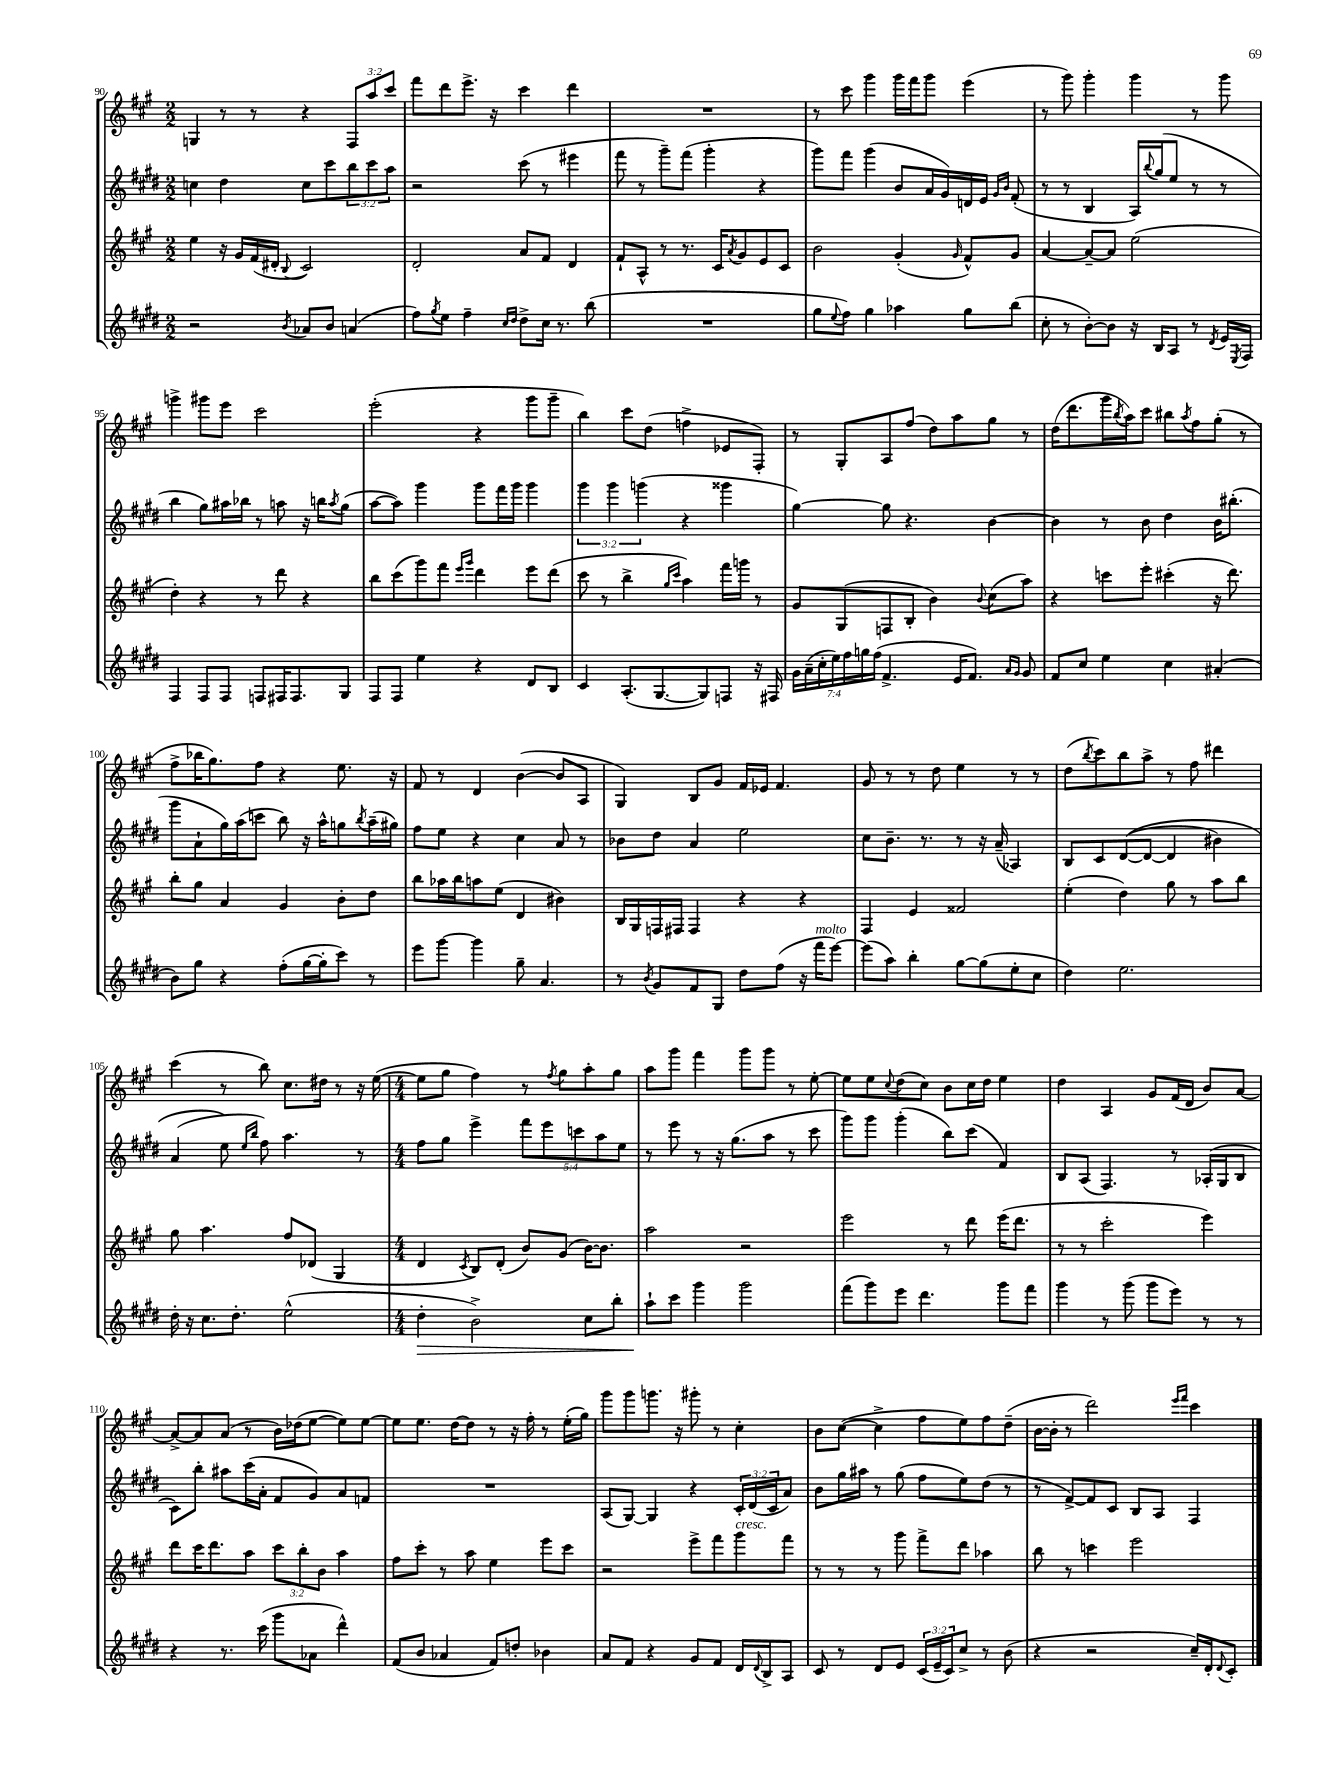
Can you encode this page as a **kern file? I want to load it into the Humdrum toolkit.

**kern	**kern	**kern	**kern
*staff4	*staff3	*staff2	*staff1
*clefG2	*clefG2	*clefG2	*clefG2
*k[f#c#g#d#]	*k[f#c#g#]	*k[f#c#g#d#]	*k[f#c#g#]
*M2/2	*M2/2	*M2/2	*M2/2
2r	4ee	4cc	4G
.	16r	4dd#	8r
.	16g#	.	.
.	(16f#	.	8r
.	16d#'	.	.
8qb	8qqB	.	.
8a-	2c#)	8cc	4r
8b	.	8ccc#	.
(4a	.	12bb	12F#
.	.	12ccc#	12aa
.	.	12aa	12ccc#
=	=	=	=
8ff#)	2d'	2r	8fff#
8qgg#	.	.	.
8ee	.	.	8ddd
4ff#~	.	.	8.eee^
.	.	.	16r
16qqcc#	.	.	.
16qqdd#	.	.	.
8dd#^	8a	(8ccc#	4ccc#
16cc#	8f#	8r	.
8.r	.	.	.
.	4d	4eee#	4ddd
(8bb	.	.	.
=	=	=	=
1r	8f#`	8fff#	1r
.	8A^^	8r	.
.	8r	8ggg#~)	.
.	8.r	(8fff#	.
.	.	4ggg#'	.
.	16c#	.	.
.	8qa	.	.
.	8g#	.	.
.	8e	4r	.
.	8c#	.	.
=	=	=	=
8gg#	2b	8ggg#)	8r
8qqee	.	.	.
8ff#)	.	8fff#	8ccc#
4gg#	.	(4ggg#	4ggg#
4aa-	(4g#'	8b	16ggg#
.	.	.	16fff#
.	.	16a	8ggg#
.	.	16g#)	.
.	16qqg#	.	.
8gg#	8f#^^)	16d	(4eee
.	.	16e	.
.	.	16qqg#	.
.	.	16qqb	.
(8bb	8g#	(8f#'	.
=	=	=	=
8cc#'	[4a	8r	8r
8r	.	8r	8ggg#)
[8b')	8a~_	4B	4ggg#'
8b]	8a]	.	.
16r	(2ee	16A)	4ggg#
.	.	8qqbb	.
16B	.	(16gg#	.
8A	.	8ee	.
8r	.	8r	8r
8qd#	.	.	.
16e	.	8r	8ggg#
8qE	.	.	.
16F#	.	.	.
=	=	=	=
4F#	4dd')	4bb	4ggg^
8F#	4r	8gg#)	8ggg#
8F#	.	16aa#	8eee
.	.	16bb-	.
8F	8r	8r	2ccc#
16F#	8ddd	8aa	.
8.F#	.	.	.
.	4r	16r	.
.	.	16bb	.
.	.	8qaa	.
8G#	.	(8gg#	.
=	=	=	=
8F#	8bb	[8aa	(2eee'
8F#	(8ccc#	8aa])	.
4ee	8ggg#)	4ggg#	.
.	8fff#	.	.
.	16qqeee	.	.
.	16qqggg#	.	.
4r	4ddd	8ggg#	4r
.	.	16fff#	.
.	.	16ggg#	.
8d#	8eee	4ggg#	8ggg#
8B	(8ddd	.	8ggg#~
=	=	=	=
4c#	8ccc#	6ggg#	4bb)
.	8r	.	.
.	.	6ggg#	.
(8.A'	4bb^	.	8ccc#
.	.	(6ggg	.
.	.	.	(8dd
[8.G#	.	.	.
.	16qqgg#	.	.
.	16qqccc#	.	.
.	4aa)	4r	4ff^
8G#])	.	.	.
8F	16fff#	4ggg##	8e-
.	16ggg	.	.
16r	8r	.	8F#')
16F#	.	.	.
=	=	=	=
28g#	8g#	[4gg#)	8r
(28a~	.	.	.
28cc#'	.	.	.
28ee)	.	.	.
.	(8G#	.	8G#'
28ff#	.	.	.
28gg	.	.	.
(28ff#	.	.	.
4.f#^	8F	8gg#]	8A
.	8B'	4.r	(8ff#
.	4b)	.	8dd)
16e	.	.	8aa
8.f#)	.	.	.
.	8qqb	.	.
.	(8cc#	[4b	8gg#
16qqa	.	.	.
16qqg#	.	.	.
8g#	8aa)	.	8r
=	=	=	=
8f#	4r	4b]	(16dd
.	.	.	8.ddd
8cc#	.	.	.
4ee	8ccc	8r	16ggg#
.	.	.	8qbb
.	.	.	16aa)
.	8eee'	8b	8ccc#
4cc#	(4ccc#'	4dd#	8bb#
.	.	.	8qaa
.	.	.	8ff#
(4a#'	16r	16b	(8gg#'
.	8.ddd)	(8.bb#'	.
.	.	.	8r
=	=	=	=
8b)	8bb'	8ggg#	8ff#^
8gg#	8gg#	8a`	16bb-
.	.	.	8.gg#)
4r	4a	16gg#)	.
.	.	(16aa	.
.	.	8ccc	8ff#
(8ff#'	4g#	8bb)	4r
[16gg#	.	16r	.
16gg#']	.	16aa^^	.
8ccc#)	8b'	8gg	8.ee
.	.	8qbb	.
8r	8dd	(16aa~	.
.	.	16gg#)	16r
=	=	=	=
8eee	8bb	8ff#	8f#
[8ggg#	16aa-	8ee	8r
.	16bb	.	.
4ggg#]	8aa	4r	4d
.	(8ee	.	.
8gg#~	4d	4cc#	([4b
4.a	.	.	.
.	4b#)	8a	8b]
.	.	8r	8A
=	=	=	=
8r	16B	8b-	4G#)
.	16G#	.	.
8qb	.	.	.
8g#	16F	8dd#	.
.	16F#	.	.
8f#	4F#	4a	8B
8G#	.	.	8g#
8dd#	4r	2ee	16f#
.	.	.	16e-
(8ff#	.	.	4.f#
16r	4r	.	.
16fff#	.	.	.
[8eee)	.	.	.
=	=	=	=
(8eee]	4F#	8cc#	8g#
8aa)	.	8.b~	8r
4bb'	4e	.	8r
.	.	8.r	.
.	.	.	8dd
[8gg#	2f##	8r	4ee
(8gg#]	.	16r	.
.	.	(16a~	.
8ee'	.	4A-)	8r
8cc#	.	.	8r
=	=	=	=
4dd#)	(4ee'	8B	(8dd
.	.	.	8qbb
.	.	8c#	8ccc#)
2.ee	4dd)	&(([8d#	8bb
.	.	8d#_	8aa^
.	8gg#	4d#]	8r
.	8r	.	8ff#
.	8aa	4b#)	4ddd#
.	8bb	.	.
=	=	=	=
16dd#'	8gg#	(4a	(4ccc#
16r	.	.	.
8.cc#	4.aa	.	.
.	.	8ee&)	8r
8.dd#'	.	.	.
.	.	16qqee	.
.	.	16qqbb	.
.	.	8ff#)	8bb)
(2ee^^	8ff#	4.aa	8.cc#
.	(8d-	.	.
.	.	.	16dd#
.	4G#	.	8r
.	.	8r	16r
.	.	.	([16ee
=	=	=	=
*M4/4	*M4/4	*M4/4	*M4/4
4dd#'	4d	8ff#	8ee]
.	.	8gg#	8gg#
.	8qc#	.	.
2b^)	8B)	4eee^	4ff#)
.	(8d'	.	.
.	8b)	10fff#	8r
.	.	10eee	.
.	.	.	8qff#
.	(8g#	.	8gg#
.	.	10ccc	.
8cc#	[16b)	.	8aa'
.	.	10aa	.
.	8.b]	.	.
8bb'	.	.	8gg#
.	.	10ee	.
=	=	=	=
8aa`	2aa	8r	8aa
8ccc#	.	8eee	8ggg#
4ggg#	.	8r	4fff#
.	.	16r	.
.	.	(8.gg#	.
2ggg#	2r	.	8ggg#
.	.	8aa	8ggg#
.	.	8r	8r
.	.	8ccc#	[8ee'
=	=	=	=
(8fff#	2eee	8ggg#)	8ee]
8ggg#)	.	8ggg#	8ee
.	.	.	8qqcc#
8eee	.	(4ggg#'	(8dd
4.ddd#	.	.	8cc#)
.	8r	8bb)	8b
.	8ddd	(8ccc#	16cc#
.	.	.	16dd
8ggg#	(16eee	4f#)	4ee
.	8.ddd	.	.
8fff#	.	.	.
=	=	=	=
4ggg#	8r	8B	4dd
.	8r	(8A	.
8r	2ccc#'	4.F#)	4A
(8ggg#	.	.	.
8ggg#	.	.	8g#
8eee)	.	8r	(16f#
.	.	.	16d
8r	4eee)	(16A-'	8b)
.	.	16G#	.
8r	.	8B	[8a
=	=	=	=
4r	8ddd	8c#)	8a^_
.	16ccc#	8bb'	8a]
.	8.ddd	.	.
8.r	.	8aa#	(8a
.	8aa	(16ccc#	8r
(16ccc#	.	16a'	.
8ggg#	12ccc#	8f#	16b)
.	.	.	(16dd-
.	12bb'	.	.
8a-	.	8g#)	[8ee
.	12b	.	.
4ddd#^^)	4aa	8a	8ee])
.	.	8f	[8ee
=	=	=	=
(8f#	8ff#	1r	8ee]
8b	8ccc#'	.	8.ee
4a-	8r	.	.
.	.	.	[16dd
.	8aa	.	8dd]
8f#)	4ee	.	8r
8dd'	.	.	16r
.	.	.	16ff#'
4b-	8eee	.	8r
.	8ccc#	.	(16ee'
.	.	.	16gg#)
=	=	=	=
8a	2r	(8A	8ggg#
8f#	.	[8G#)	8ggg#
4r	.	4G#]	8.ggg
.	.	.	16r
8g#	8eee^	4r	8ggg#'
8f#	8fff#	.	8r
16d#	8ggg#	24c#'	4cc#'
.	.	(24d#	.
8qqd#	.	.	.
16B^	.	.	.
.	.	24c#	.
8A	8fff#	8a)	.
=	=	=	=
8c#	8r	8b	8b
8r	8r	16gg#	([8cc#
.	.	16aa#	.
8d#	8r	8r	4cc#^]
8e	8ggg#	(8gg#	.
(24c#	8fff#^	8ff#	8ff#
24e~	.	.	.
24c#)	.	.	.
8cc#^	8ddd	8ee)	8ee)
8r	4aa-	(8dd#	8ff#
(8b	.	8r	(8dd~
=	=	=	=
4r	8bb	8r	[16b
.	.	.	16b']
.	8r	[8f#^)	8r
2r	4ccc	8f#]	2ddd)
.	.	8c#	.
.	2eee	8B	.
.	.	8A	.
.	.	.	16qqeee
.	.	.	16qqfff#
16cc#~)	.	4F#	4ccc#
16d#'	.	.	.
8qqd#	.	.	.
8c#'	.	.	.
==	==	==	==
*-	*-	*-	*-
